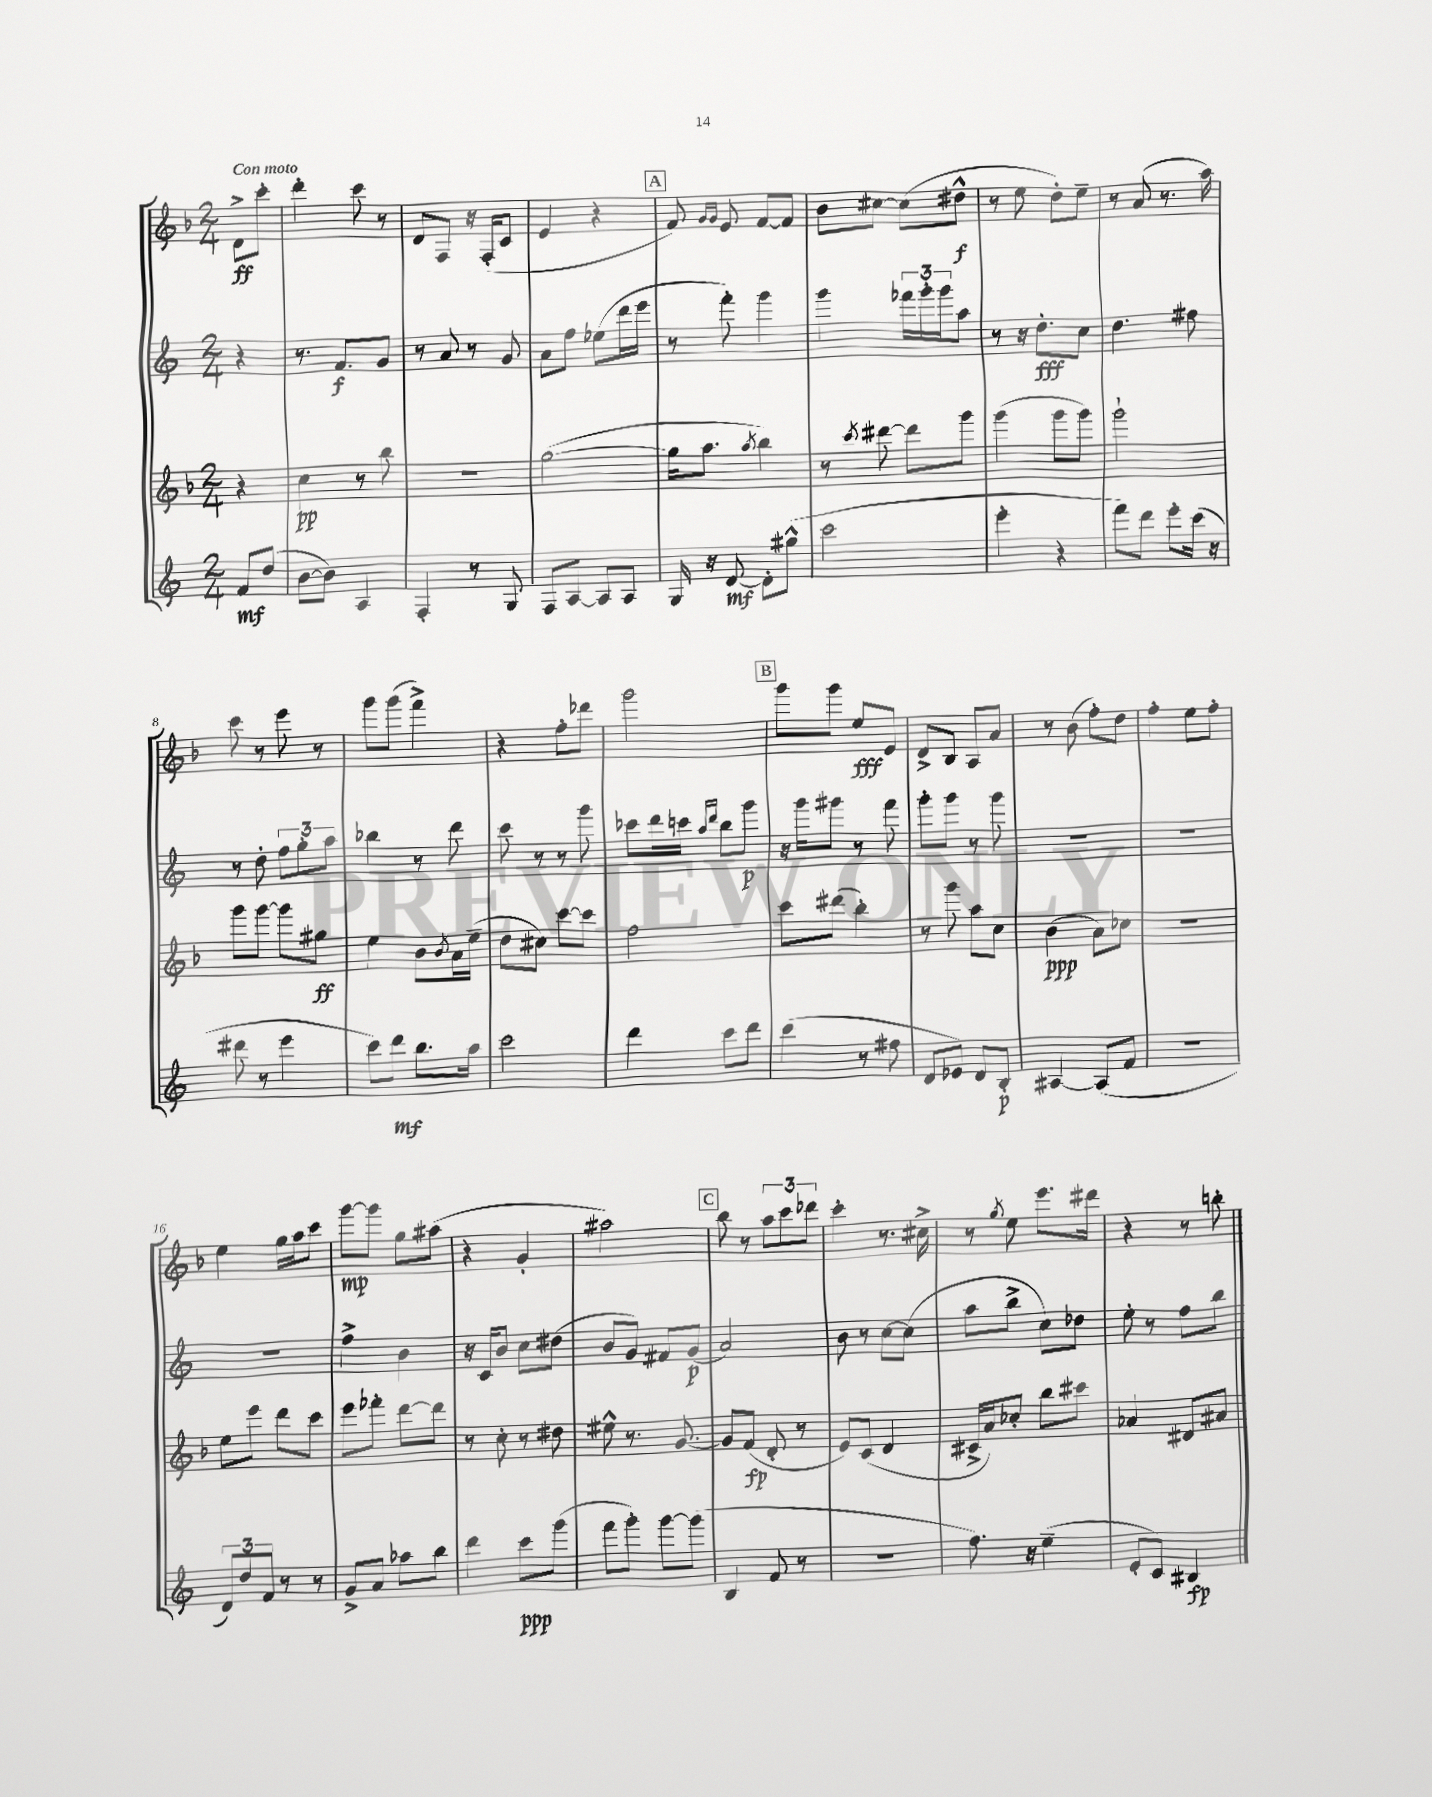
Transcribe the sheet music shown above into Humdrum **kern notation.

**kern	**kern	**kern	**kern
*staff4	*staff3	*staff2	*staff1
*clefG2	*clefG2	*clefG2	*clefG2
*k[]	*k[b-]	*k[]	*k[b-]
*M2/4	*M2/4	*M2/4	*M2/4
8f/L	4r	4r	8d^\L
(8dd/J	.	.	8ccc'\J
=	=	=	=
[8b\L	4cc\	8.r	4ddd'\
8b\]J)	.	.	.
.	.	8.f/L	.
4A/	8r	.	8ccc\
.	8bb-\	8g/J	8r
=	=	=	=
4F'/	2r	8r	8d/L
.	.	8a/	8F/J
8r	.	8r	16r
.	.	.	(16F'/LK
8G/	.	8g/	8c/J
=	=	=	=
8F/L	([2gg\	8a\L	4e/
[8A/J	.	8ff\J	.
8A/]L	.	(8ee-\L	4r
8A/J	.	16ddd\L	.
.	.	16eee\JJ	.
=	=	=	=
16G/	16gg\]LK	8r	8f/)
16r	8.aa\J	.	.
.	.	.	16qqg/LL
.	.	.	16qqg/JJ
[8d/	.	8fff'\)	8e/
.	8qaa/	.	.
8d'\]L	4bb-\)	4ggg\	[8f/L
(8gg#^^\J	.	.	8f/]J
=	=	=	=
2ccc\	8r	4ggg\	8b-\L
.	8qccc/	.	.
.	[8ddd#\	.	[8cc#\J
.	8ddd#\]L	24fff-\LL	(8cc#\]L
.	.	24ggg'\	.
.	.	24ggg\J	.
.	8ggg\J	8aa\J	8dd#^^\J
=	=	=	=
4eee'\	(4ggg\	8r	8r
.	.	16r	8ee\
.	.	8.dd'\L	.
4r	8ggg\L	.	8dd'\L)
.	8ggg\J)	8cc\J	8ee~\J
=	=	=	=
8fff\L)	2ggg`\	4.dd\	8r
8ddd\J	.	.	(8a/
8eee'\L	.	.	8.r
(16ccc\Jk	.	8ff#\	.
16r	.	.	16aa\)
=	=	=	=
8ddd#\	8ggg\L	8r	8ccc\
8r	[8ggg\J	8dd'\	8r
4eee\	8ggg\]L	12ff\L	8eee\
.	.	12gg'\	.
.	8gg#\J	.	8r
.	.	12aa\J	.
=	=	=	=
8ccc\L)	4ee\	4bb-\	8ggg\L
8ddd\J	.	.	(8ggg\J
8.bb\L	8b-\L	8r	4fff^\)
.	8qb-/	.	.
.	16a\L	8ddd\	.
16aa\Jk	(16ee~\JJ	.	.
=	=	=	=
2ccc\	8dd\L	8ccc\	4r
.	8cc#\J)	8r	.
.	[8ccc\L	8r	8ff'\L
.	8ccc\]J	8ggg\	8ddd-\J
=	=	=	=
4ddd\	2ff\	8ccc-\L	2ggg\
.	.	16ddd\L	.
.	.	16ccc\JJ	.
.	.	16qqaa/LL	.
.	.	16qqddd/JJ	.
8ccc\L	.	8bb\L	.
8ddd\J	.	8ggg\J	.
=	=	=	=
(4ccc\	8ccc\L	16r	8ggg\L
.	.	16ggg\LK	.
.	(8ddd#\J	8ggg#\J	8ggg\J
8r	4bb-'\)	8r	8ee/L
8ff#\	.	8fff\	8e/J
=	=	=	=
8d/L	8r	8ggg'\L	8d^/L
8e-/J)	8ggg\	8ggg\J	8B-/J
8d/L	8aa\L	8r	8A/L
8B'/J	8cc\J	8ggg\	8a/J
=	=	=	=
[4A#/	(4b-\	2r	8r
.	.	.	(8b-\
(8A#/]L	8a\L)	.	8ff'\L)
8f/J	8cc-\J	.	8dd\J
=	=	=	=
2r	2r	2r	4ff'\
.	.	.	8ee\L
.	.	.	8ff'\J
=	=	=	=
12d/L)	8ee\L	2r	4ee\
12dd/	.	.	.
.	8eee\J	.	.
12f/J	.	.	.
8r	8ddd\L	.	16gg\LL
.	.	.	16aa\J
8r	8ccc\J	.	8ccc\J
=	=	=	=
8g^/L	8eee\L	4ff^\	[8ggg\L
8a/J	8fff-'\J	.	8ggg\]J
8aa-\L	[8ddd\L	4b\	8gg\L
8bb\J	8ddd\]J	.	(8aa#\J
=	=	=	=
4ddd\	8r	16r	4r
.	.	16c/LK	.
.	8cc'\	8b/J	.
8ccc\L	8r	8cc\L	4g'/
(8ggg\J	8dd#\	(8dd#\J	.
=	=	=	=
8fff\L	8ee#^^\	8b/L	2aa#\)
8ggg'\J)	8.r	8g/J)	.
[8ggg\L	.	8f#/L	.
.	[8.g/	.	.
(8ggg\]J	.	(8g/J	.
=	=	=	=
4B/	8g/]L	2a/)	8bb-\
.	(8f/J	.	8r
8f/	8d'/	.	12aa\L
.	.	.	12ccc\
8r	8r	.	.
.	.	.	12ddd-\J
=	=	=	=
2r	8e/L)	8b\	4ccc'\
.	(8c/J	8r	.
.	4d/	[8cc\L	8.r
.	.	(8cc\]J	.
.	.	.	16cc#^\
=	=	=	=
8.ff\)	16c#^/LL	8aa\L	8r
.	16a/J)	.	.
.	.	.	8qgg/
.	8cc-'/J	8bb^\J	8ee\
16r	.	.	.
(4ee~\	8bb-\L	8cc\L)	8.eee\L
.	8ccc#\J	8dd-\J	.
.	.	.	16ddd#\Jk
=	=	=	=
8e'/L	4a-/	8ee'\	4r
8c/J)	.	8r	.
4B#/	8d#/L	8ff\L	8r
.	8a#/J	8bb\J	8bb'\
==	==	==	==
*-	*-	*-	*-
